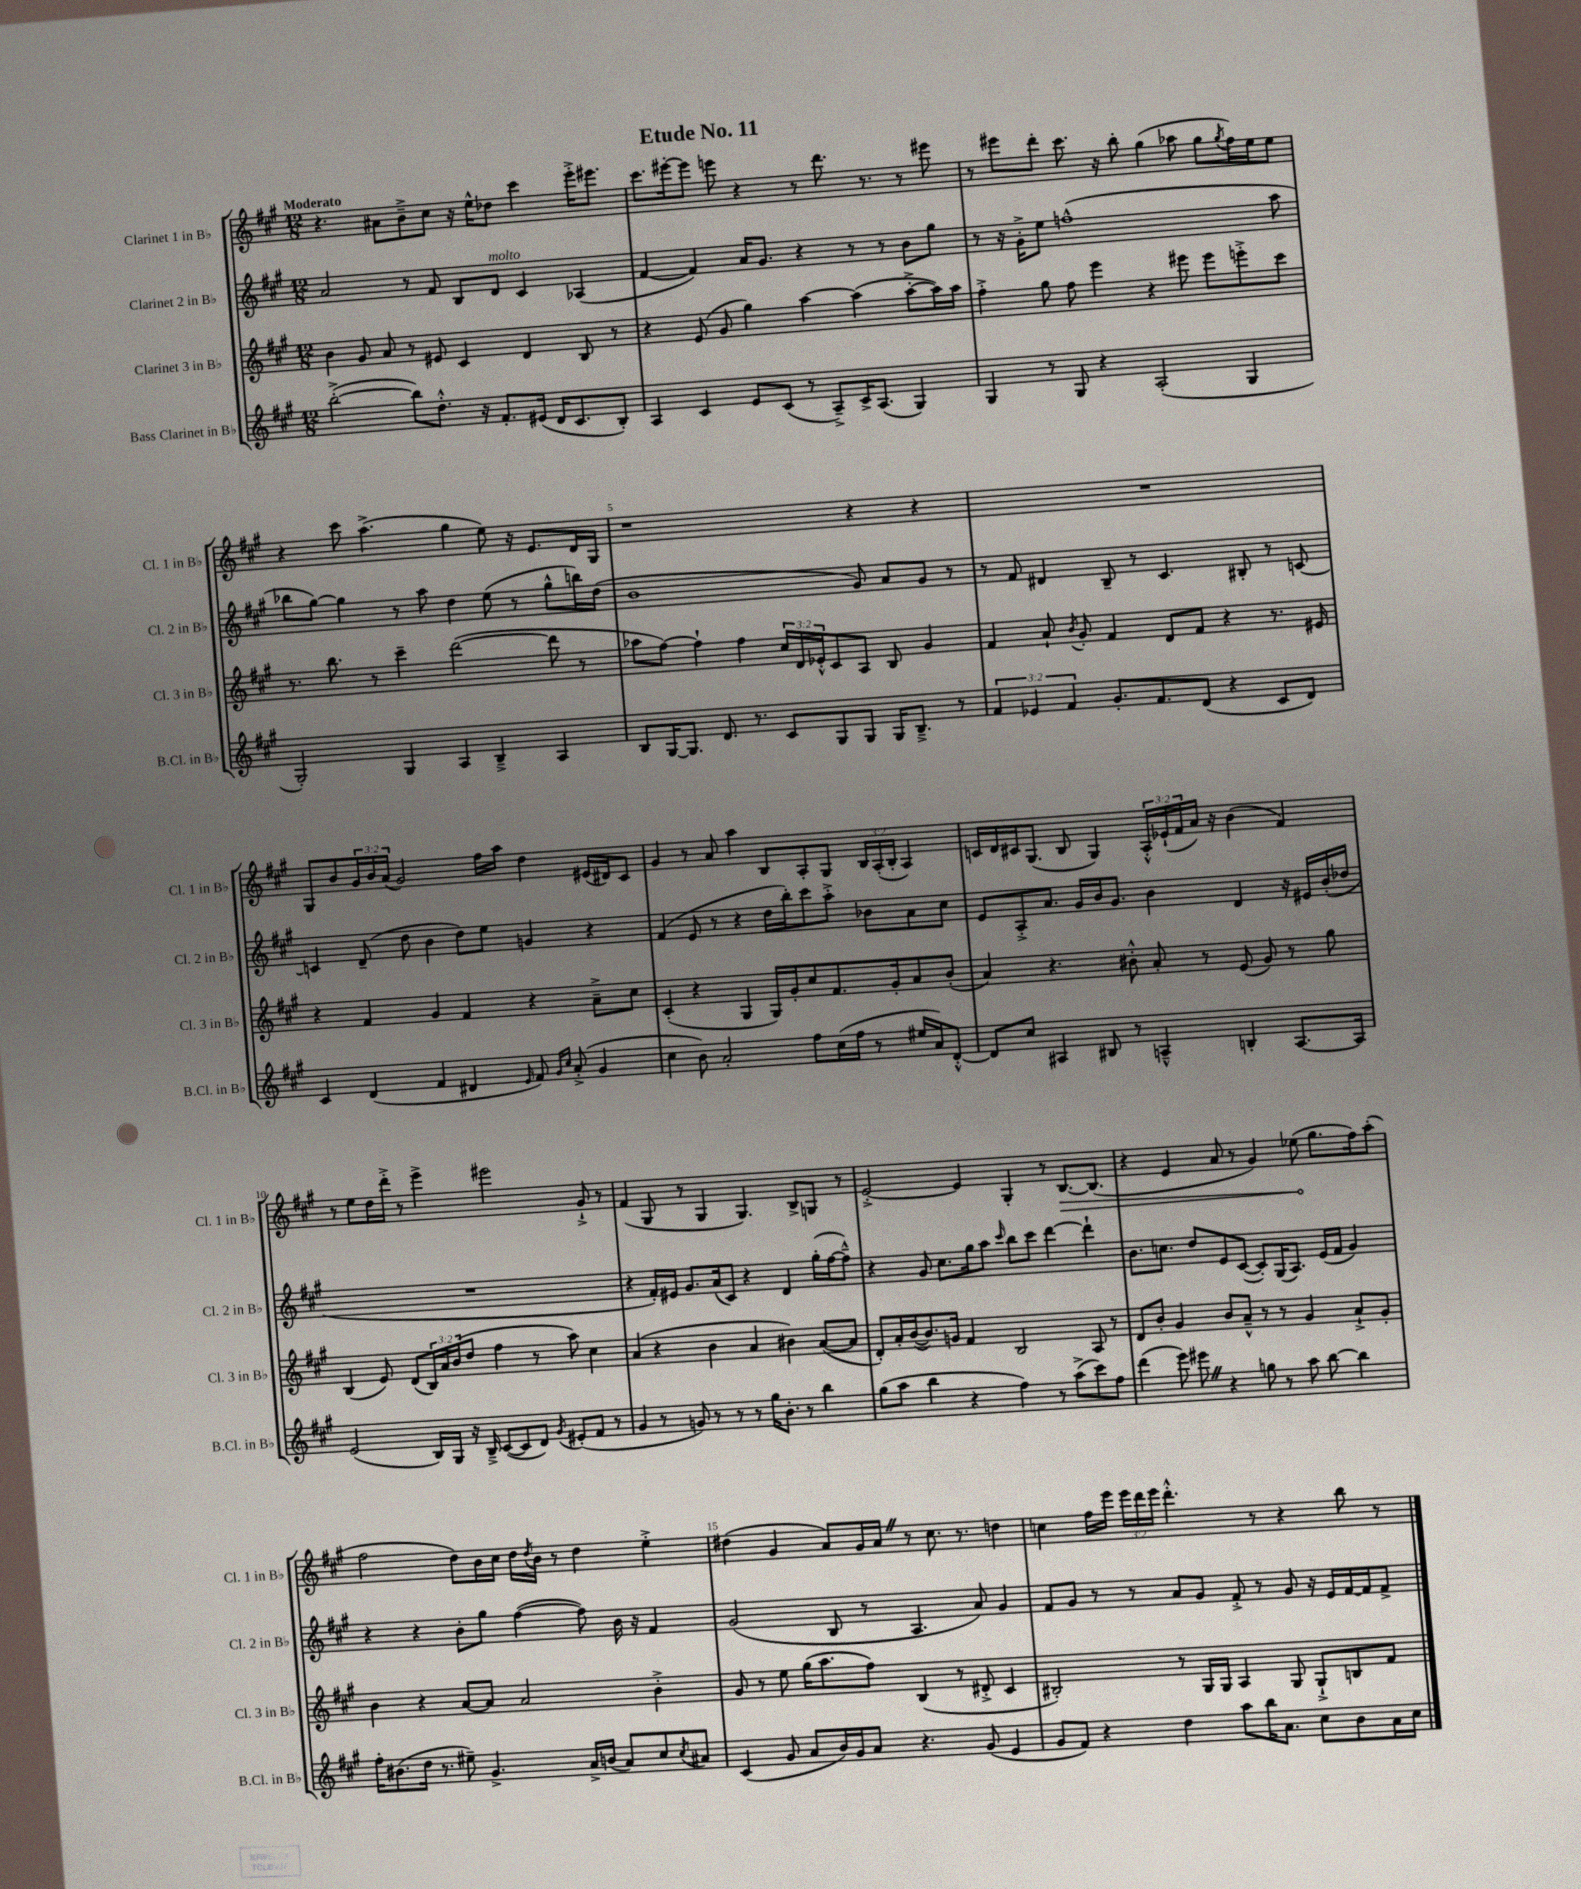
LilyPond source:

\header { title = "Etude No. 11" }
<<
\new StaffGroup <<
\new Staff = "s0" \with { instrumentName = "Clarinet 1 in Bb" shortInstrumentName = "Cl. 1 in Bb" } {
    \clef treble \key a \major \numericTimeSignature \time 12/8 \override Staff.TupletNumber.text = #tuplet-number::calc-fraction-text \tempo "Moderato"
    r4. ais'8 b'8---> cis''8 r16 e''16-^ des''8 cis'''4 e'''16-.-> eis'''8. |
    cis'''8. eis'''16~-. eis'''8 e'''8 r4 r8 d'''8. r8. r8 eis'''8 |
    r8 eis'''8 d'''8-. cis'''8. r16 b''8-. gis''4( aes''8 gis''8 \acciaccatura { gis''8 } fis''16) e''16 e''8 |
    r4 cis'''8 a''4.->( gis''4 e''8) r16 e'8. d'16 gis16 |
    r1 r4 r4 |
    R1. |
    gis8 b'8 \tuplet 3/2 { gis'16 b'16 a'16( } gis'2) fis''16 a''16 d''4 eis'16( dis'16) cis'8 |
    gis'4 r8 a'8 a''4 b8 a8-. gis8 \tuplet 3/2 { b16 a16-.( b16-. } a4) |
    c'16 d'16 cis'16 gis8.( b8 gis4) \tuplet 3/2 { a16-.-^ ees'16-!( fis'16 } a'16) r16 b'4( fis'4) |
    r8 e''8 d''16 d'''16-.-> r8 e'''4-> eis'''2 gis'8-!-> r8 |
    fis'4( gis8 r8 gis4 gis4.) b8-> g8 r8 |
    e'2~-.-> e'4 gis4-. r8 \once \override Hairpin.circled-tip = ##t b8.~\> b8.( |
    r4 e'4 a'8 r8 gis'4) ees''8\!( gis''8. fis''16) a''8-.( |
    fis''2 d''8) b'16 cis''16 d''16 \acciaccatura { d''8 } b'16 r8 d''4 e''4-.-> |
    dis''4( gis'4 a'8) gis'16 a'16 \once \override BreathingSign.text = \markup { \musicglyph "scripts.caesura.straight" } \breathe r8 cis''8. r8. d''4 |
    c''4 fis''16 e'''16 \tuplet 3/2 { e'''16 d'''16 e'''16 } d'''4.-.-^ r8 r4 b''8 r8 \bar "|." |
}
\new Staff = "s1" \with { instrumentName = "Clarinet 2 in Bb" shortInstrumentName = "Cl. 2 in Bb" } {
    \clef treble \key a \major \numericTimeSignature \time 12/8
    a'2 r8 fis'8 b8 d'8^\markup { \italic "molto" } cis'4 aes4( |
    fis'4~ fis'4) a'16 gis'8. r4 r8 r8 b'8 gis''8 |
    r8 r16 gis'16-.-> e''8 f''1-^( a''8 |
    bes''8 gis''8~) gis''4 r8 a''8 d''4 e''8( r8 gis''8-^ b''16) d''16( |
    b'1 gis'8) a'8 gis'8 r8 |
    r8 fis'8 dis'4 b8-- r8 cis'4. bis8-. r8 c'8~ |
    c'4 d'8--( d''8 b'4 d''8) e''8 g'4 r4 |
    fis'4( e'8 r8 r4 d''16 b''16-.) cis'''8 a''8-.-> bes'8 a'8 cis''8 |
    e'8 a8-.-> a'8. gis'16 b'16 gis'8. b'4 d'4 r16 eis'16 b'16-.( des''16 |
    R1. |
    r4 fis'16-.) eis'16 gis'8. a'16( cis'8) r4 d'4 gis''16-.( fis''16~ fis''8---^) |
    r4 gis'8 cis''8. gis''16 a''8 \grace { cis'''16 } b''8 cis'''8 d'''4~ d'''4-! |
    b'8. c''8. d''8 e'8 cis'8~( cis'8-.) gis16( a8.) e'16( fis'16 gis'4) |
    r4 r4 b'8-. gis''8 fis''4~( fis''8) b'16 r16 fis'4 |
    gis'2( b8 r8 a4. a'8) gis'4 |
    fis'8 gis'8 r8 r8 a'8 gis'8 fis'8-.-> r8 gis'8 r16 e'16 fis'16~ fis'16 fis'8-> \bar "|." |
}
\new Staff = "s2" \with { instrumentName = "Clarinet 3 in Bb" shortInstrumentName = "Cl. 3 in Bb" } {
    \clef treble \key a \major \numericTimeSignature \time 12/8 \override Staff.TupletNumber.text = #tuplet-number::calc-fraction-text
    b'4 gis'8 a'8 r8 eis'8 cis'4 d'4 b8 r8 |
    r4 e'8( gis'8 gis''4) a''4~ a''4( a''8~-.-> a''16) a''16 |
    fis''4-.-> gis''8 fis''8 e'''4 r4 eis'''8 eis'''8 e'''8-.-> cis'''8 |
    r8. b''8. r8 cis'''4-- d'''2~( d'''8 r8 |
    aes''8 fis''8~) fis''4-! fis''4 \tuplet 3/2 { cis''16 d'16 ees'16-.-^ } cis'8 a8 b8 gis'4 |
    fis'4 a'8-! \acciaccatura { b'8 } gis'8-. fis'4 d'8 fis'8 r4 r8. eis'16 |
    r4 fis'4 gis'4 fis'4 r4 a'8---> cis''8 |
    cis'4-.( r4 gis4 gis16) gis'16-. cis''8 fis'8. gis'16-. a'8 b'8-.( |
    a'4) r4. bis'8-.-^ a'8-. r8 e'8( gis'8) r8 gis''8 |
    b4( e'8) d'8( \tuplet 3/2 { b16) a'16 b'16( } d''8 fis''4 r8 a''8) cis''4 |
    a'4( r4 b'4 a'4 bis'4) a'8~( a'8 |
    d'8-.) a'16-. b'16~( b'8.) g'16 fis'4 b2 a8 r8 |
    d'8 b'8-. gis'4 b'8 a'8---^ r8 r8 gis'4 a'8-!-> gis'8-. |
    b'4 r4 a'8~ a'8 a'2 b'4-.-> |
    gis'8 r8 e''8 gis''16( a''8. fis''8) b4( r8 dis'8-.-> cis'4 |
    bis2-.) r8 gis16 gis16 a4 gis8 gis8-!-> b8 fis'8 \bar "|." |
}
\new Staff = "s3" \with { instrumentName = "Bass Clarinet in Bb" shortInstrumentName = "B.Cl. in Bb" } {
    \clef treble \key a \major \numericTimeSignature \time 12/8 \override Staff.TupletNumber.text = #tuplet-number::calc-fraction-text
    b''2~-.->( b''8) d''8.-.-^ r16 fis'8.-. eis'16( d'16 cis'8. b8-.) |
    a4 cis'4 e'8 cis'8( r8 a8--->) cis'16-> a8.( gis4) |
    gis4 r8 gis8 r4 a2-.( gis4 |
    gis2-.) gis4 a4 b4---> a4 |
    b8 gis16~ gis8. d'8. r8. cis'8 gis8 gis8 gis16 b8.---> r8 |
    \tuplet 3/2 { fis'4 ees'4 fis'4 } gis'8.-. fis'8. d'8( r4 cis'8 d'8) |
    cis'4 d'4( fis'4 dis'4 \grace { e'16 } fis'8) \grace { gis'16 cis''16 } a'8-.->( gis'4 |
    cis''4 b'8) a'2-. fis''8 cis''16( fis''16 r8 eis''16 a'16) d'8~-.-^ |
    d'8 cis''8 ais4 bis8 r8 a4---^ b4-. a8.~ a16 |
    e'2( b16) gis16 r16 b16---> cis'8~( cis'8 d'8) \acciaccatura { gis'8 } eis'8-.( fis'8 r8 |
    gis'4 r8 g'8) r8 r8 r8 gis''16 b'8.-. r8 b''4 |
    gis''8( a''8 b''4 r4 fis''4) r8 a''8->( cis'''8) fis''8 |
    d'''4( e'''8) eis'''8 \once \override BreathingSign.text = \markup { \musicglyph "scripts.caesura.straight" } \breathe r4 g''8 r8 a''8 b''8~ b''4 |
    fis''16-. bis'8.( d''16 r8. eis''8--) gis'4.-> a'16-> b'16( a'8) cis''8 \acciaccatura { cis''8 } ais'8 |
    cis'4( gis'8 a'8 b'16) gis'16 a'8 r4. gis'8( e'4 |
    gis'8 fis'8) r4 d''4 a''8 b''16 a'8. cis''8 b'8 a'16 cis''16 \bar "|." |
}
>>
>>
\layout { \context { \Score \override BarNumber.break-visibility = ##(#f #t #t) barNumberVisibility = #(every-nth-bar-number-visible 5) } }
